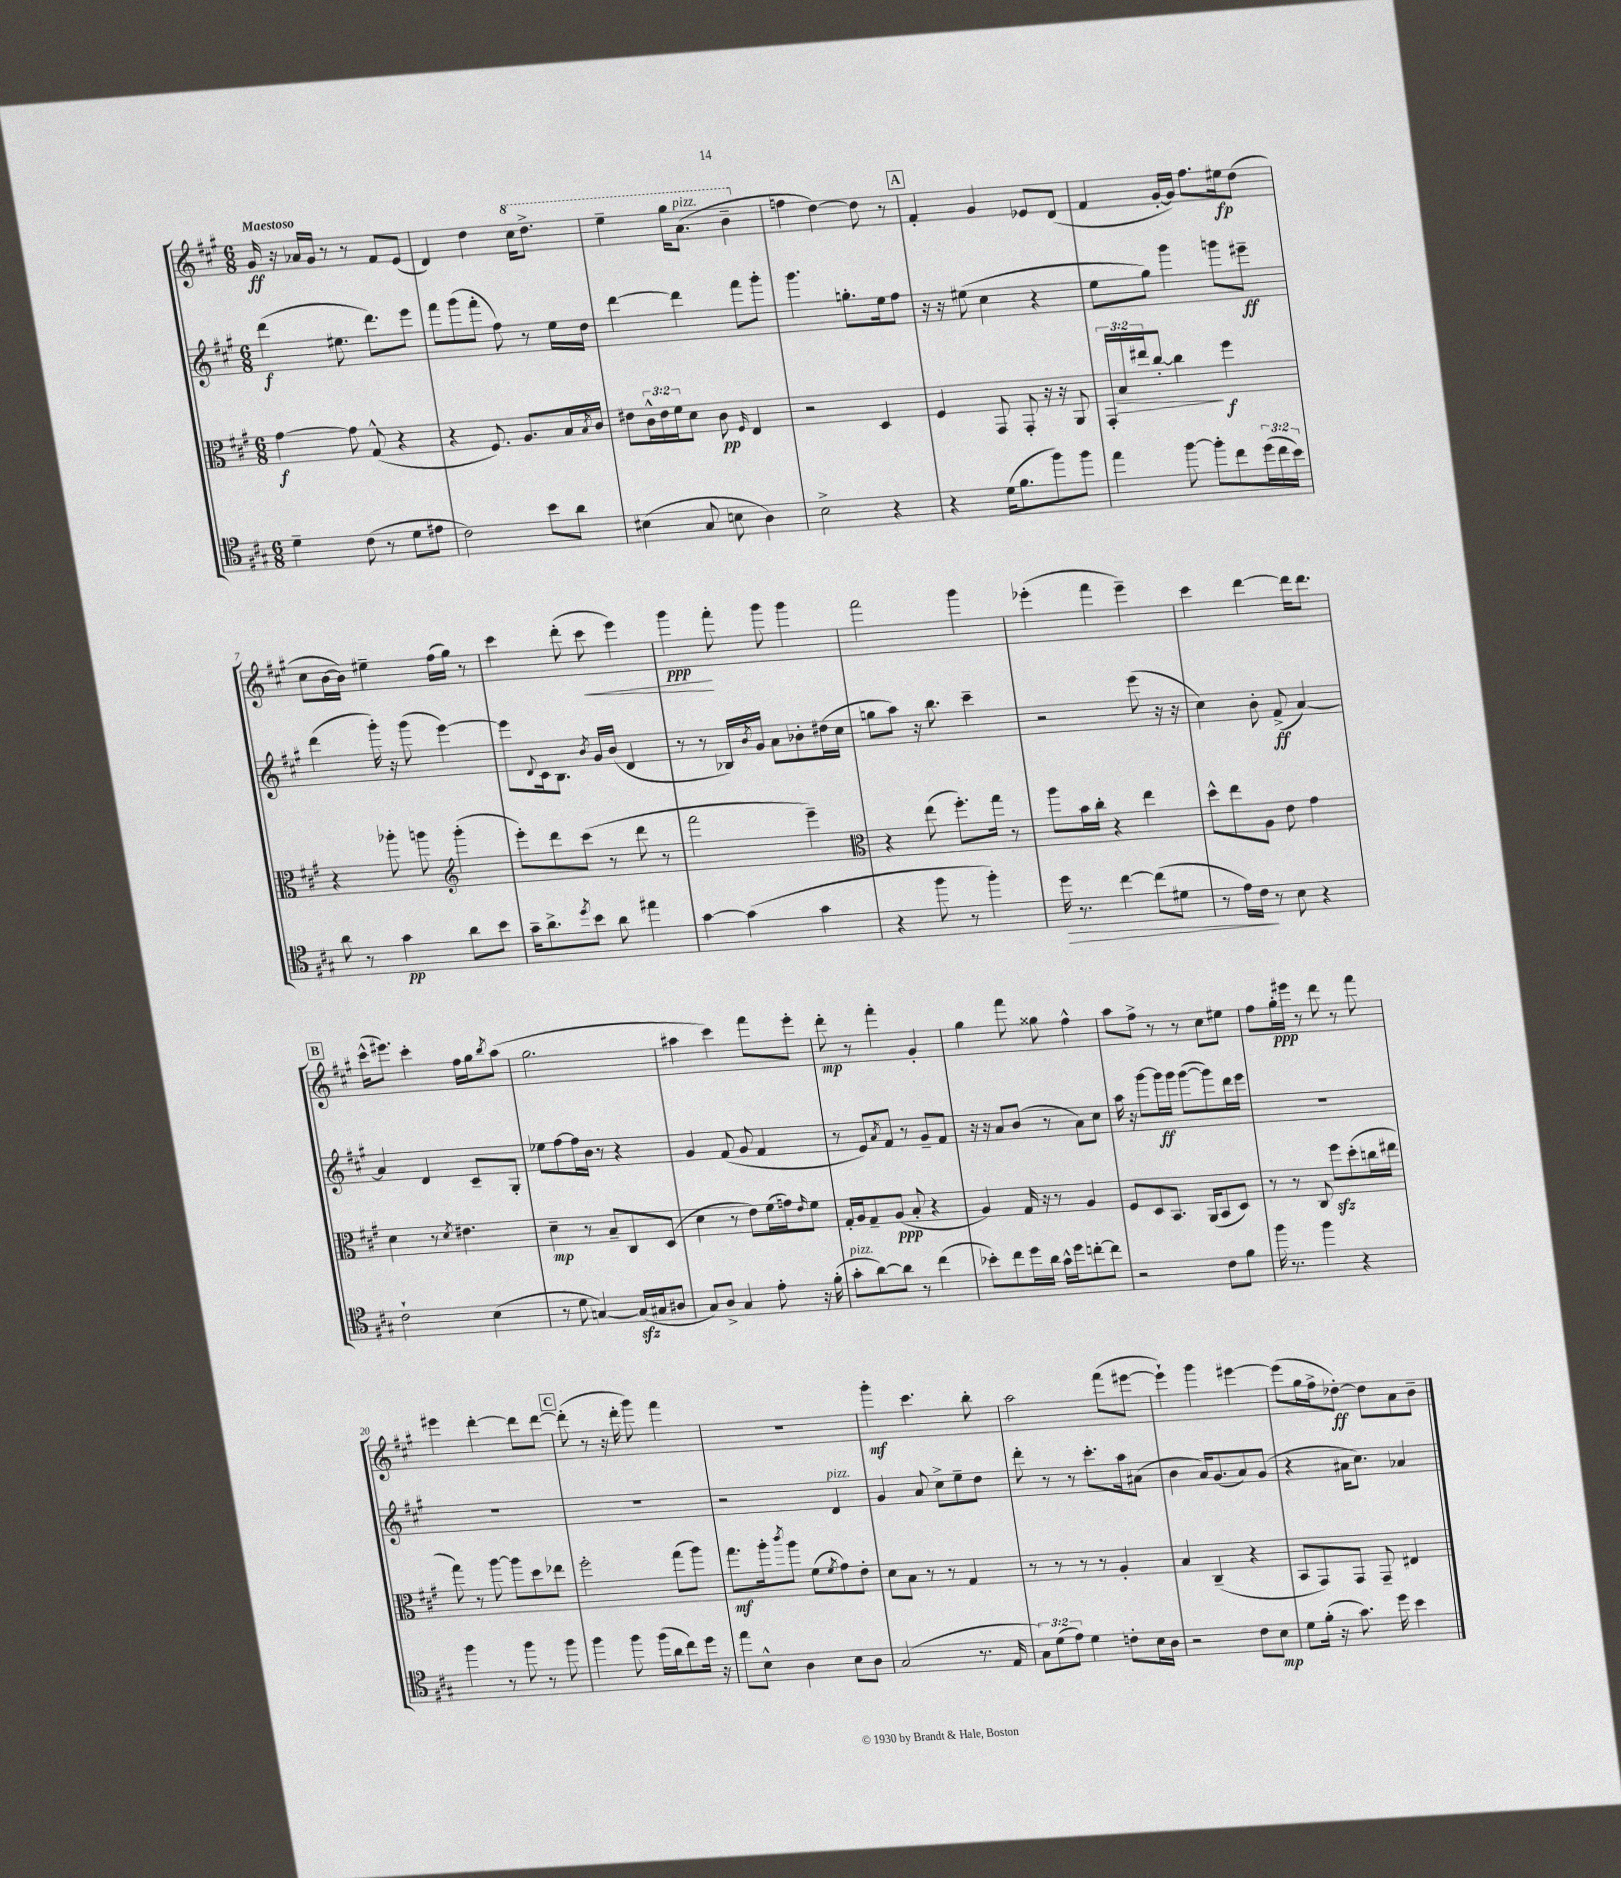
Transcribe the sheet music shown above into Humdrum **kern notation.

**kern	**kern	**kern	**kern
*staff4	*staff3	*staff2	*staff1
*clefC4	*clefC3	*clefG2	*clefG2
*k[f#c#g#]	*k[f#c#g#]	*k[f#c#g#]	*k[f#c#g#]
*M6/8	*M6/8	*M6/8	*M6/8
4d~	[4g#	(4ddd	16g#
.	.	.	16r
.	.	.	16a-
.	.	.	16g#
(8c#	8g#]	8.ee#	8r
8r	(8G#^^	.	8r
.	.	8.ddd)	.
8d	4r	.	8f#
8e#	.	8eee	(8e
=	=	=	=
2c#)	4r	8fff#	4d)
.	.	(8ggg#	.
.	8.F#)	8fff#'	4dd
.	.	8ff#)	.
.	8.A	.	.
8b	.	8r	16ccc#
.	.	.	8.ddd^
8a	16B	16ee	.
.	8qB	.	.
.	16c#	16dd	.
=	=	=	=
(4B#	8e#	[4ddd	4eee~
.	24c#^^	.	.
.	24e#	.	.
.	24f#	.	.
8G#	8d	4ddd]	16ggg#
.	.	.	(8.aa
8B	8c#	.	.
.	16qqF#	.	.
4A)	4E	8fff#	4bb~
.	.	8ggg#'	.
=	=	=	=
2B^	2r	4.ggg#	4ff
.	.	.	[4dd)
.	.	8.gg'	.
4r	4D	.	8dd]
.	.	16ee	.
.	.	8ff#	8r
=	=	=	=
4r	4F#	16r	4f#'
.	.	16r	.
.	.	(8ee#	.
(16d	8GG#	4cc#	4g#
8.f#	.	.	.
.	8GG#'	.	.
8ff#)	16r	4r	8e-
.	16r	.	.
8ff#	8AA	.	(8d
=	=	=	=
4ee	24GG#'	8ee	4f#
.	24B	.	.
.	24ee#	.	.
.	[8cc#'	8gg#)	.
[8ff#	4cc#]	4ggg#	[16g#'
.	.	.	16g#])
8ff#']	.	.	8.ff#
8cc#	4ff#	8ggg	.
.	.	.	16ee#
(24dd	.	8eee#~	(8dd
24cc#	.	.	.
24b)	.	.	.
=	=	=	=
8a	4r	(4ddd	8cc#
8r	.	.	[16b
.	.	.	16b])
4g#	8aa-'	16ggg#')	4ee#~
.	.	16r	.
.	8aa	(8ggg#	.
*	*clefG2	*	*
8a	(4ggg#'	[4eee)	(16ff#
.	.	.	16gg#)
8b	.	.	8r
=	=	=	=
16g#~	8eee')	8eee]	4ccc#
8.a^	.	.	.
.	.	8qqd	.
.	8ddd	16c#	.
.	.	8.B	.
8qdd	.	.	.
8b	(8ccc#	.	(8ddd'
.	.	8qb	.
8a	8r	16g#	8ccc#
.	.	(16b	.
4ee#	8ddd	4d	4eee)
.	8r	.	.
=	=	=	=
[4g#	2fff#	8r	4ggg#
.	.	8r	.
(4g#]	.	16B-)	8fff#'
.	.	8qb	.
.	.	16g#	.
.	.	8a	8ggg#
4g#	4eee~)	8b-'	4ggg#
.	.	(16dd#	.
.	.	16cc#	.
=	=	=	=
*	*clefC3	*	*
4r	4r	8gg	2fff#
.	.	8aa)	.
8ff#	(8ee	16r	.
.	.	8.bb	.
8r	8.ff#')	.	.
4ff#')	.	4ccc#~	4ggg#
.	16gg#	.	.
.	8r	.	.
=	=	=	=
16dd	8aa	2r	(4eee-'
8.r	.	.	.
.	16b	.	.
.	16cc#'	.	.
[4cc#	4r	.	4fff#
(8cc#]	4ee	(8eee	4eee-~)
8d#	.	16r	.
.	.	16r	.
=	=	=	=
8r	8dd^^	4cc#)	4ccc#
16e)	8ee	.	.
16c#	.	.	.
8r	8A	8b'	[4ddd
8B	8e	(8f#^	.
4r	4g#	[4a)	16ddd]
.	.	.	8.ddd
=	=	=	=
2c#`	4d	4a]	(16ccc#^^
.	.	.	8.eee#)
.	8r	4d	4ccc#'
.	8qd	.	.
.	4.e#	.	.
(4B	.	8c#~	16ff#
.	.	.	16gg#
.	.	.	8qbb
.	.	8G#'	(8aa
=	=	=	=
8r	4d~	8ee-	2.gg#
8d	.	[8ff#	.
[4G)	8r	16ff#]	.
.	.	16b	.
.	8B~	8r	.
(16G]	8C#	4r	.
16G#	.	.	.
8A#	(8D	.	.
=	=	=	=
8G#)	4d	4g#	4aa#
8A^	.	.	.
4G#	8r	(8f#	4ccc#)
.	8e)	8g#	.
8e'	(16f#	4f#	8fff#
.	16g)	.	.
.	16qqe	.	.
16r	8f#	.	8eee'
(16f#'	.	.	.
=	=	=	=
8g#'	16G#'	8r	8ddd'
.	16A	.	.
[8a)	8G#~	8e)	8r
.	.	8qa	.
8a]	(8A	8f#	4fff#'
8r	8B'	8r	.
(4cc#	4r	8g#~	4g#'
.	.	8f#	.
=	=	=	=
8b-')	4A)	16r	4gg#
.	.	16r	.
8cc#	.	8a	.
16dd	16G#	(8b	8fff#
16a	16r	.	.
16g#^^	8r	8r	8gg##
16dd	.	.	.
[8cc'	4A	8a)	4ff#^^
8cc]	.	8cc#	.
=	=	=	=
2r	8F#	16aa	8aa
.	.	16r	.
.	8D	[8ggg#	8ff#^
.	8.BB	16ggg#]	8r
.	.	16ggg#	.
.	.	([8ggg#	8r
.	(16AA	.	.
8c#	8BB	8ggg#])	8cc#
8f#	8D)	16ddd	8ee#
.	.	16eee	.
=	=	=	=
16ff#	8r	2.r	8ff#
8.r	.	.	.
.	8r	.	16gg#'
.	.	.	16eee#
4ff#	8C#	.	8r
.	8ff#	.	8ddd
4r	(8dd'	.	8r
.	16cc	.	8fff#
.	16ee#	.	.
=	=	=	=
4ff#	8gg#)	2.r	4eee#
.	8r	.	.
8r	[8aa	.	[4ddd'
8ff#	8aa]	.	.
8r	8dd	.	8ddd]
8ff#	8ee-	.	[8ddd
=	=	=	=
4ff#	2ff#'	2.r	(8ddd']
.	.	.	8r
8ff#	.	.	16r
.	.	.	16ddd'
(16ff#	.	.	8ggg#)
16a	.	.	.
8cc#)	(8gg#	.	4fff#
16dd	8aa)	.	.
16r	.	.	.
=	=	=	=
8ee	8.gg#	2r	2.r
8B^^	.	.	.
.	16aa'	.	.
.	8qccc#	.	.
4A	8aa	.	.
.	(8f#	.	.
.	8qf#	.	.
8B	8g#)	4d	.
8A	8e'	.	.
=	=	=	=
(2G#	8d	4g#	4ggg#'
.	8B	.	.
.	8r	8a	4.ccc#
.	8r	8cc#^	.
8.r	4G#	8ee~	.
.	.	8dd	8bb'
16E	.	.	.
=	=	=	=
12G#)	8r	8ddd'	2aa
(12d	.	.	.
.	8r	8r	.
12e)	.	.	.
4d	8r	8r	.
.	8r	8.ccc#'	.
8c'	4A'	.	(8fff#
.	.	16aa	.
16B	.	(8a#	[8eee#
16A	.	.	.
=	=	=	=
2r	4B	4b	4eee#`])
.	(4C#~	16a)	4ggg#
.	.	(8.g#	.
8c#	4r	8a)	[4eee#
8B	.	(8g#	.
=	=	=	=
8d	8BB	4r	(8eee#]
(16f#'	8GG#)	.	16gg#
16r	.	.	16ff#^
8.g#)	8GG#	16a#	[8dd-')
.	.	8.cc#)	.
.	8GG#~	.	8dd-]
16dd	.	.	.
4b	4E#	4a-	8a
.	.	.	8b~
==	==	==	==
*-	*-	*-	*-
